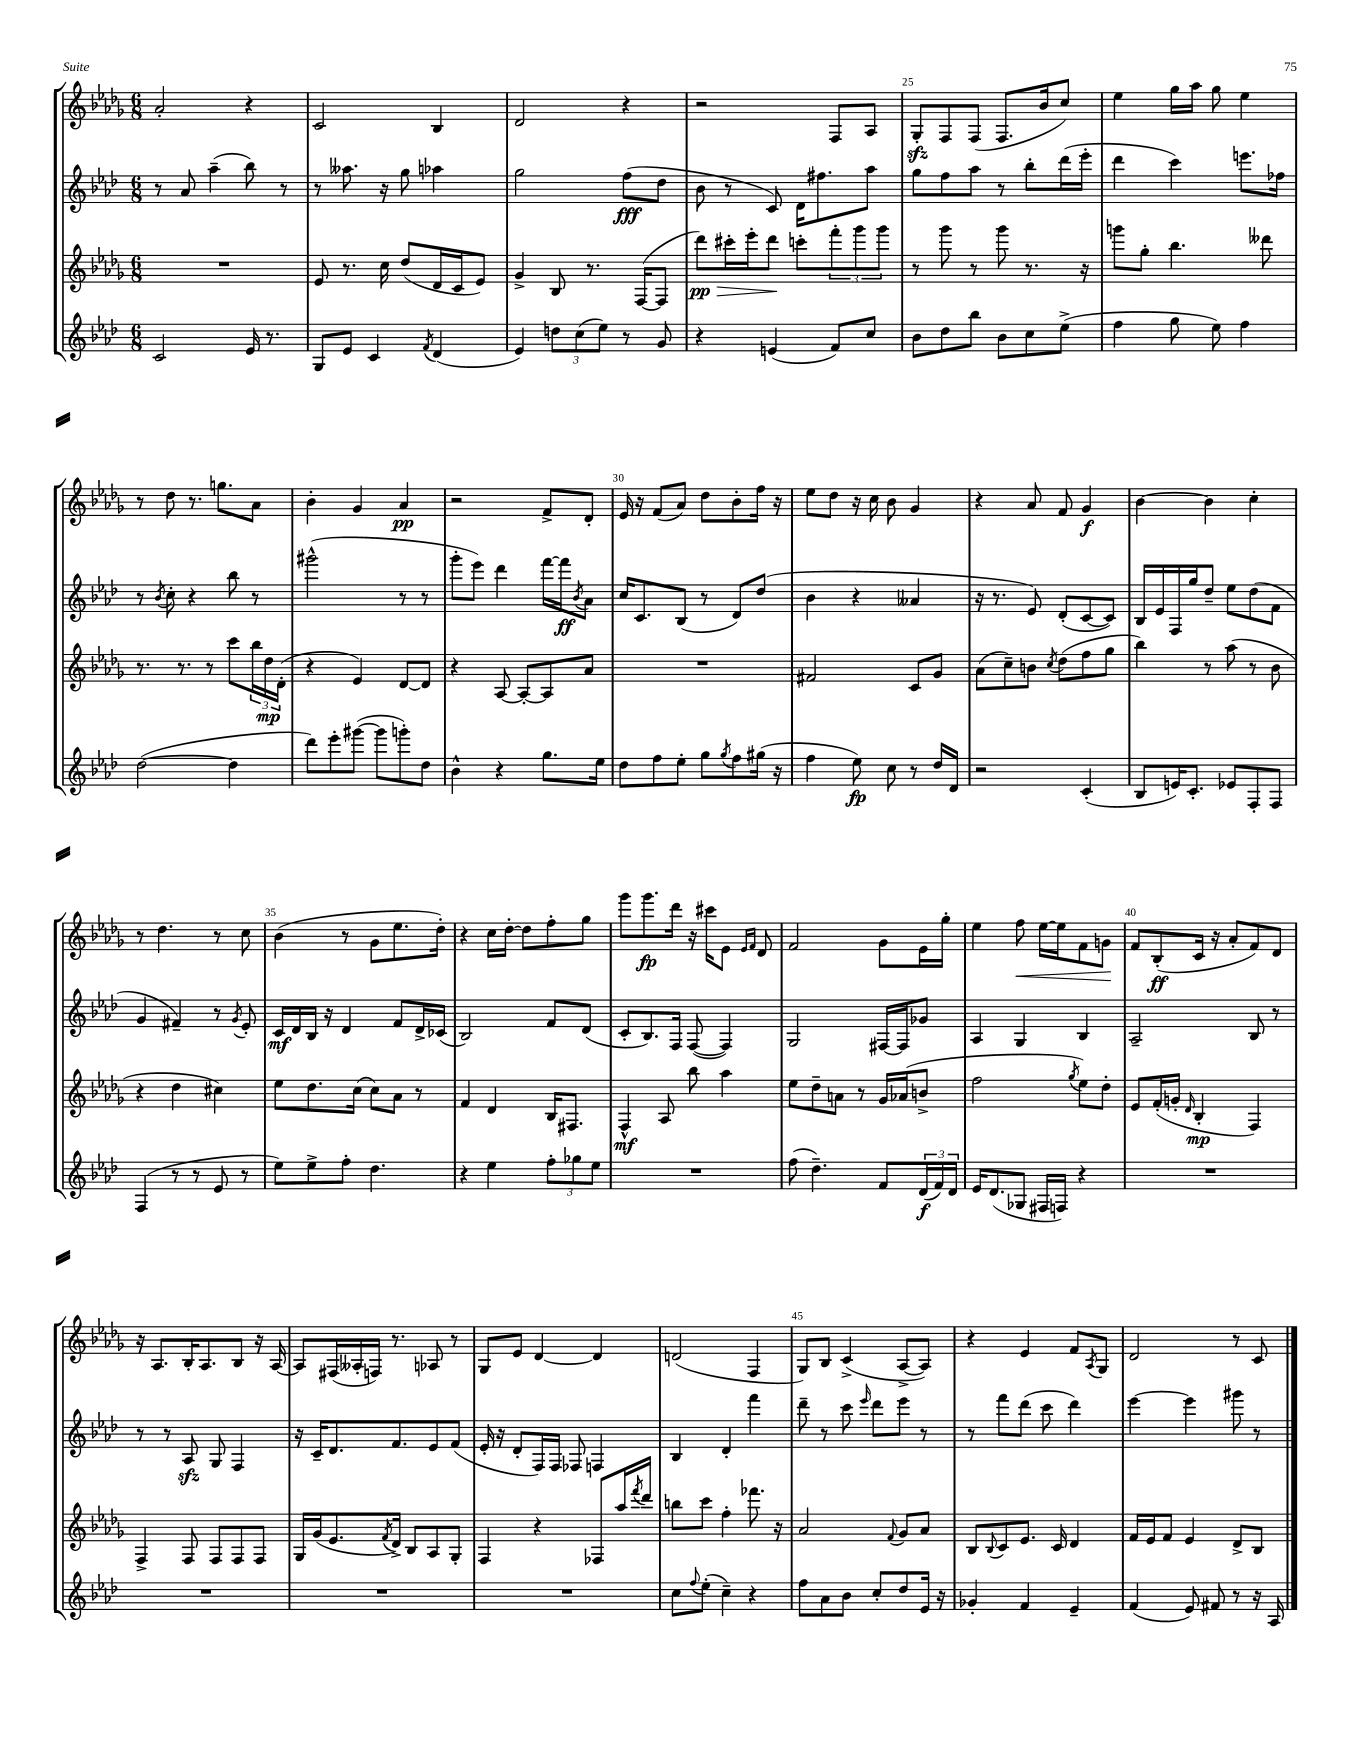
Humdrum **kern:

**kern	**kern	**kern	**kern
*staff4	*staff3	*staff2	*staff1
*clefG2	*clefG2	*clefG2	*clefG2
*k[b-e-a-d-]	*k[b-e-a-d-g-]	*k[b-e-a-d-]	*k[b-e-a-d-g-]
*M6/8	*M6/8	*M6/8	*M6/8
2c	2.r	8r	2a-'
.	.	8a-	.
.	.	(4aa-~	.
16e-	.	8bb-)	4r
8.r	.	.	.
.	.	8r	.
=	=	=	=
8G	8e-	8r	2c
8e-	8.r	8.aa--	.
4c	.	.	.
.	16cc	16r	.
.	(8dd-	8gg	.
8qf	.	.	.
(4d-	16d-	4aa-	4B-
.	16c	.	.
.	8e-)	.	.
=	=	=	=
4e-)	4g-^	2gg	2d-
12dd	8B-	.	.
(12cc	.	.	.
.	8.r	.	.
12ee-)	.	.	.
8r	.	(8ff	4r
.	([16F	.	.
8g	8F]	8dd-	.
=	=	=	=
4r	8ddd-)	8b-	2r
.	16ccc#'	8r	.
.	16eee-'	.	.
(4e	8ddd-	8c)	.
.	8ccc'	16d-	.
.	.	8.ff#	.
8f)	12fff'	.	8F
.	12ggg-	.	.
8cc	.	8aa-	8A-
.	12ggg-	.	.
=	=	=	=
8b-	8r	8gg	8G-'
8dd-	8ggg-	8ff	8F
8bb-	8r	8aa-	(8F
8b-	8ggg-	8r	8.F
8cc	8.r	8bb-'	.
.	.	.	16b-
(8ee-^	.	(16ddd-	8cc)
.	16r	16eee-'	.
=	=	=	=
4ff	8ggg	4ddd-	4ee-
.	8gg-'	.	.
8gg	4.bb-	4ccc)	16gg-
.	.	.	16aa-
8ee-)	.	.	8gg-
4ff	.	8.eee	4ee-
.	8ddd--	.	.
.	.	16ff-	.
=	=	=	=
([2dd-	8.r	8r	8r
.	.	8qb-	.
.	.	8cc'	8dd-
.	8.r	.	.
.	.	4r	8.r
.	8r	.	.
.	.	.	8.gg
4dd-]	8ccc	8bb-	.
.	24bb-	8r	8a-
.	24dd-	.	.
.	(24d-'	.	.
=	=	=	=
8ddd-)	4r	(2ggg#^^	4b-'
8eee-'	.	.	.
([8ggg#	4e-)	.	4g-
8ggg#]	.	.	.
8ggg')	[8d-	8r	4a-
8dd-	8d-]	8r	.
=	=	=	=
4b-^^	4r	8ggg'	2r
.	.	8eee-)	.
4r	[8A-	4ddd-	.
.	8A-'_	.	.
8.gg	8A-]	[16fff	8f^
.	.	16fff]	.
.	.	8qb-	.
.	8a-	8a-	8d-'
16ee-	.	.	.
=	=	=	=
8dd-	2.r	16cc	16e-
.	.	8.c	16r
8ff	.	.	(8f
8ee-'	.	(8B-	8a-)
8gg	.	8r	8dd-
8qgg	.	.	.
8ff	.	8d-)	8b-'
(16gg#	.	(8dd-	16ff
16r	.	.	16r
=	=	=	=
4ff	2f#	4b-	8ee-
.	.	.	8dd-
8ee-)	.	4r	16r
.	.	.	16cc
8cc	.	.	8b-
8r	8c	4a--	4g-
16dd-	8g-	.	.
16d-	.	.	.
=	=	=	=
2r	(8a-	16r	4r
.	.	8.r	.
.	8cc~)	.	.
.	8b	8e-)	8a-
.	8qcc	.	.
.	(8dd-	(8d-'	8f
(4c'	8ff	[8c	4g-
.	8gg-	8c])	.
=	=	=	=
8B-	4bb-)	16B-	[4b-
.	.	16e-	.
16e)	.	16F	.
8.c'	.	16gg	.
.	8r	8dd-~	4b-]
8e-	(8aa-	8ee-	.
8F'	8r	(8dd-	4cc'
8F	8b-	8f	.
=	=	=	=
(4F	4r	4g	8r
.	.	.	4.dd-
8r	4dd-	4f#~)	.
8r	.	.	.
8e-	4cc#)	8r	8r
.	.	8qg	.
8r	.	8e-'	8cc
=	=	=	=
8ee-)	8ee-	16c	(4b-
.	.	16d-	.
8ee-^	8.dd-	16B-	.
.	.	16r	.
8ff'	.	4d-	8r
.	(16cc	.	.
4.dd-	8cc)	.	8g-
.	8a-	8f	8.ee-
.	8r	16d-^	.
.	.	(16c-	16dd-')
=	=	=	=
4r	4f	2B-)	4r
4ee-	4d-	.	16cc
.	.	.	[16dd-'
.	.	.	8dd-]
12ff'	16B-	8f	8ff'
.	8.F#	.	.
12gg-	.	.	.
.	.	(8d-	8gg-
12ee-	.	.	.
=	=	=	=
2.r	4F^^	8c'	8ggg-
.	.	8.B-)	8.ggg-
.	8A-	.	.
.	.	16F	16ddd-
.	8bb-	([8F	16r
.	.	.	16ccc#
.	4aa-	4F])	8e-
.	.	.	16qqe-
.	.	.	16qqf
.	.	.	8d-
=	=	=	=
(8ff	8ee-	2G	2f
4.dd-~)	8dd-~	.	.
.	8a	.	.
.	8r	.	.
8f	16g-	[16F#	8g-
.	(16a-	16F#]	.
(24d-	8b^	8g-	16e-
24f)	.	.	.
.	.	.	16gg-'
24d-	.	.	.
=	=	=	=
16e-	2ff	4A-	4ee-
(8.d-	.	.	.
8G-	.	4G	8ff
16F#	.	.	[16ee-
16F)	.	.	16ee-]
.	8qgg-	.	.
4r	8ee-)	4B-	8f
.	8dd-'	.	8g
=	=	=	=
2.r	8e-	2A-~	8f
.	(16f'	.	(8B-'
.	16g'	.	.
.	16qqd-	.	.
.	4B-'	.	16c
.	.	.	16r
.	.	.	8a-'
.	4F)	8B-	8f)
.	.	8r	8d-
=	=	=	=
2.r	4F^	8r	16r
.	.	.	8.A-
.	.	8r	.
.	8F	8A-	16B-'
.	.	.	8.A-
.	8F	8G	.
.	8F	4F	8B-
.	8F	.	16r
.	.	.	[16A-
=	=	=	=
2.r	16G-	16r	8A-]
.	(16g-	16c~	.
.	8.e-	8.d-	(16F#
.	.	.	16A--'
.	.	.	16F)
.	8qf	.	.
.	16d-^)	8.f	8.r
.	8B-	.	.
.	8A-	8e-	8A-
.	8G-'	(8f	8r
=	=	=	=
2.r	4F	16e-'	8G-
.	.	16r	.
.	.	8d-'	8e-
.	4r	16F)	[4d-
.	.	16F	.
.	.	8F-	.
.	8F-	4F	4d-]
.	16aa-	.	.
.	8qfff	.	.
.	16ddd-	.	.
=	=	=	=
8cc	8bb	4B-	(2d
8qqff	.	.	.
(8ee-'	8ccc	.	.
4cc~)	4ff'	4d-'	.
4r	8.fff-	4fff	4F
.	16r	.	.
=	=	=	=
8ff	2a-	8ddd-~	8G-)
8a-	.	8r	8B-
8b-	.	8ccc	(4c^
.	.	16qqeee-	.
8cc'	.	8ddd-	.
.	8qqf	.	.
8dd-	8g-	8eee-	[8A-^
16e-	8a-	8r	8A-])
16r	.	.	.
=	=	=	=
4g-'	8B-	8r	4r
.	8qqB-	.	.
.	8c	8fff	.
4f	8.e-	(8ddd-	4e-
.	.	8ccc	.
.	16c	.	.
4e-~	4d-	4ddd-)	8f
.	.	.	8qA-
.	.	.	8G-
=	=	=	=
(4f	16f	[4eee-	2d-
.	16e-	.	.
.	8f	.	.
8e-)	4e-	4eee-]	.
8f#	.	.	.
8r	8d-^	8ggg#	8r
16r	8B-	8r	8c
16A-	.	.	.
==	==	==	==
*-	*-	*-	*-
